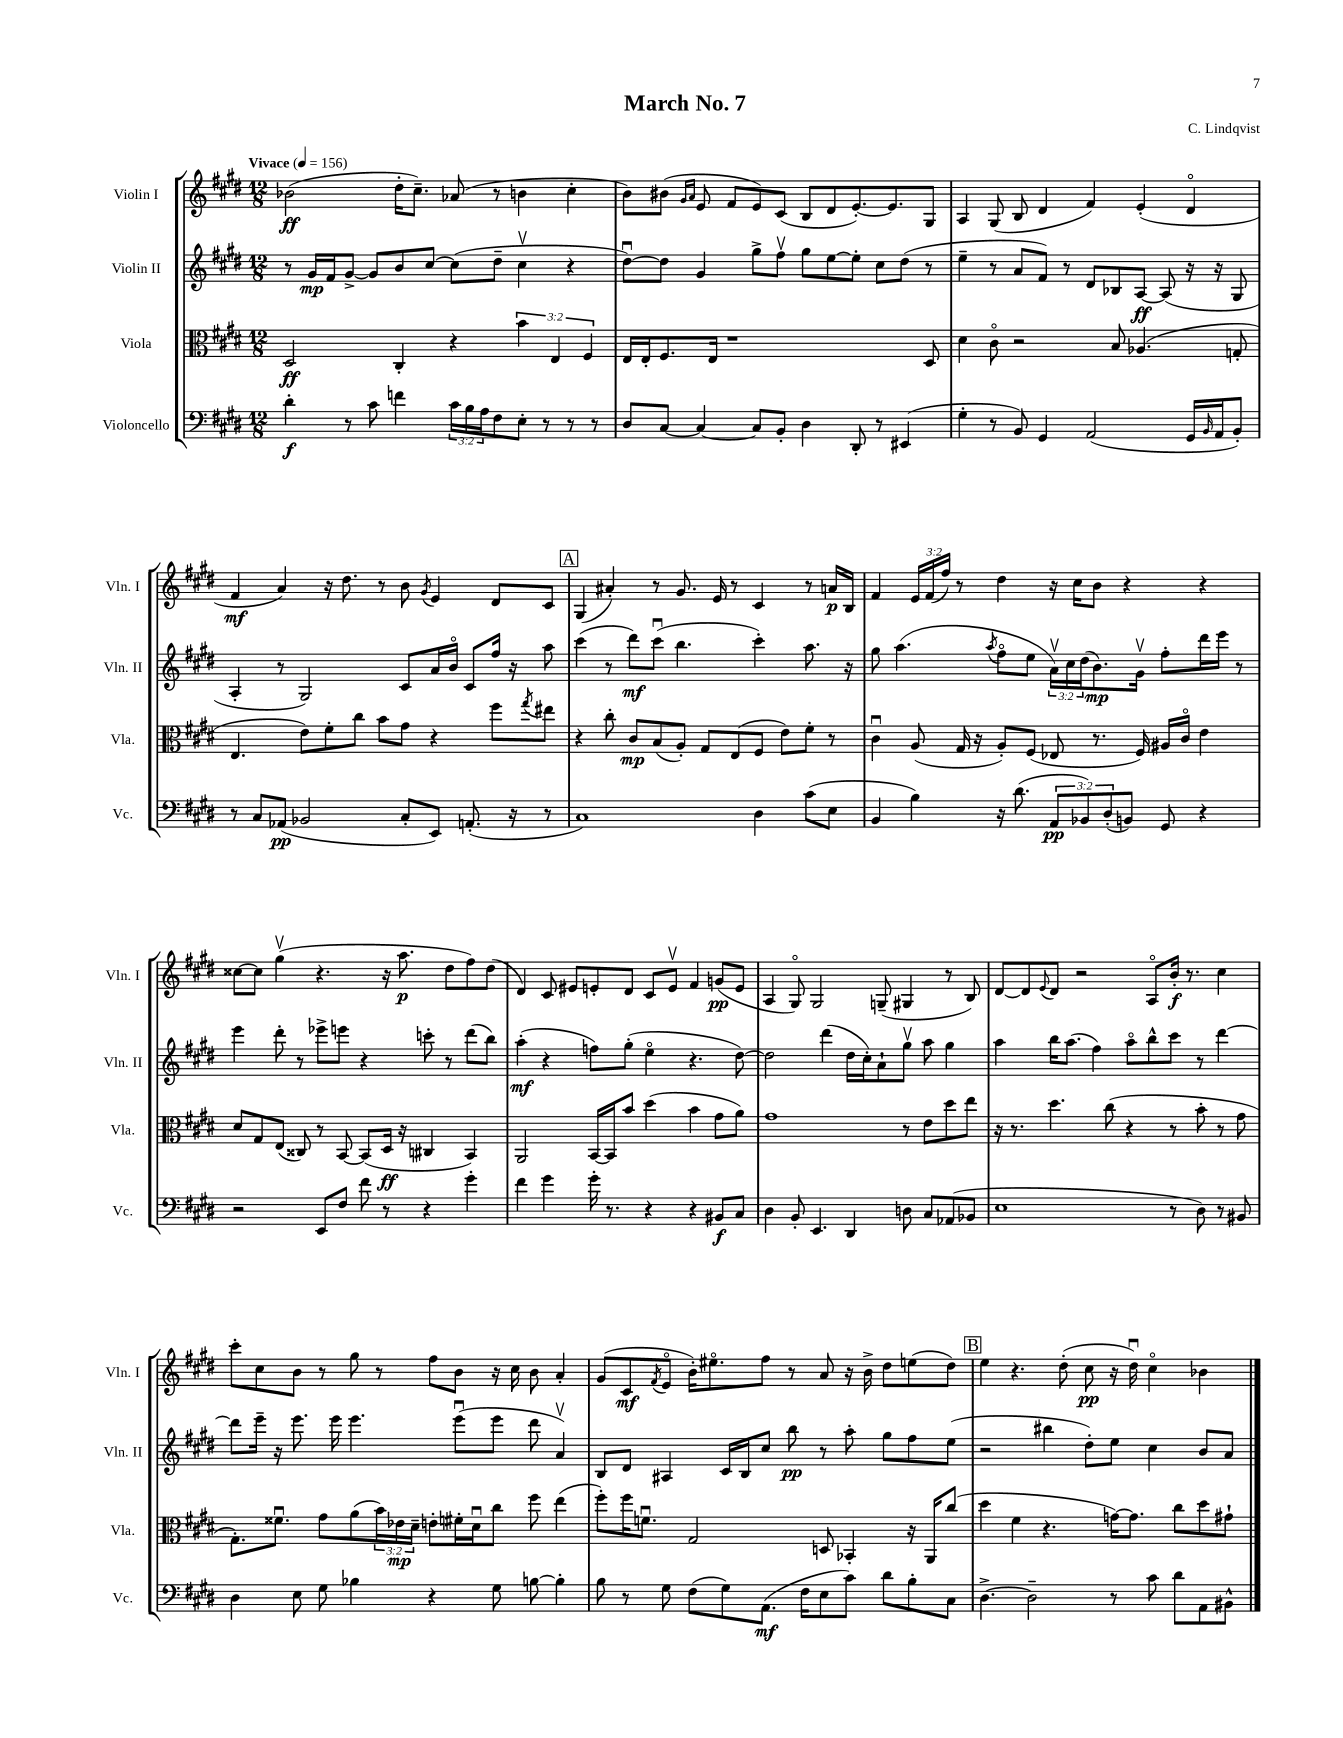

**kern	**kern	**kern	**kern
*staff4	*staff3	*staff2	*staff1
*clefF4	*clefC3	*clefG2	*clefG2
*k[f#c#g#d#]	*k[f#c#g#d#]	*k[f#c#g#d#]	*k[f#c#g#d#]
*M12/8	*M12/8	*M12/8	*M12/8
*MM156	*MM156	*MM156	*MM156
4d#'\	2D#/	8r	(2b-\
.	.	16g#/LL	.
.	.	16f#/J	.
8r	.	[8g#^/J	.
8c#\	.	8g#/]L	.
4f\	4C#'/	8b/	16dd#'\LK
.	.	.	8.cc#~\J)
.	.	[8cc#/J	.
24c#\LL	4r	(8cc#\]L	(8a-/
24B\	.	.	.
24A\J	.	.	.
8F#\	.	8dd#~\J	8r
8E'\J	6b\	4cc#v\	4b\
8r	.	.	.
.	6E/	.	.
8r	.	4r	4cc#'\
.	6F#/	.	.
8r	.	.	.
=	=	=	=
8D#/L	16E/LL	[8dd#u\L)	8b\L)
.	16E'/J	.	.
[8C#/J	8.F#/	8dd#\]J	(8b#\J
.	.	.	16qqg#/LL
.	.	.	16qqa/JJ
4C#/_	.	4g#/	8e/
.	16E/Jk	.	.
.	1r	.	8f#/L
8C#/]L	.	8gg#^\L	8e/)
8BB'/J	.	8ff#v\J	(8c#/J
4D#\	.	8gg#\L	8B/L
.	.	[8ee\	8d#/
8DD#'/	.	8ee'\]J	[8.e'/)
8r	.	8cc#\L	.
.	.	.	8.e/]
(4EE#/	.	(8dd#\J	.
.	8D#/	8r	8G#/J
=	=	=	=
4G#'\	4d#\	4ee~\	4A/
8r	8c#o\	8r	(8G#/
8BB/)	2r	8a/L	8B/
4GG#/	.	8f#/J)	4d#/
.	.	8r	.
(2AA/	.	8d#/L	4f#/)
.	8B/	8B-/	.
.	(4.A-/	[8A/J	(4e'/
.	.	(8A/]	.
16GG#/LL	.	16r	4d#o/
16qqBB/	.	.	.
16AA/J	.	16r	.
8BB'/J)	8G'/	8G#/	.
=	=	=	=
8r	4.E/	4A'/	4f#/
8C#/L	.	.	.
(8AA-/J	.	8r	4a/)
2BB-/	8e\L)	2G#/)	.
.	8f#'\	.	16r
.	.	.	8.dd#\
.	8cc#\J	.	.
.	8b\L	.	8r
8C#'/L	8g#\J	8c#/L	8b\
.	.	.	8qg#/
8EE/J)	4r	16a/L	4e/
.	.	16bo/JJ	.
(8.AA'/	.	8c#/L	.
.	8ff#\L	16ff#/Jk	8d#/L
16r	.	16r	.
.	8qgg#/	.	.
8r	8ee#\J	8aa\	8c#/J
=	=	=	=
1C#)	4r	(4ccc#\	(4G#/
.	8cc#'\	8r	4a#'/)
.	8c#/L	8ddd#\L)	.
.	(8B/	(8ccc#u\J	8r
.	8A'/J)	4.bb\	8.g#/
.	8G#/L	.	.
.	.	.	16e/
.	(8E/	.	8r
4D#\	8F#/J	4ccc#'\)	4c#/
.	8e\L)	.	.
(8c#\L	8f#'\J	8.aa\	8r
8E\J	8r	.	16a/LL
.	.	16r	16B/JJ
=	=	=	=
4BB/	4c#u\	8gg#\	4f#/
.	.	(4.aa\	.
4B\)	(8A/	.	24e/LL
.	.	.	(24f#/
.	.	.	24ff#/JJ)
.	16G#/	.	8r
.	16r	.	.
.	.	8qaa/	.
16r	8A'/L)	8ff#o\L	4dd#\
(8.d#\	.	.	.
.	(8F#/J	8ee\J	.
12AA/L	8E-/	24av\LL)	16r
.	.	24cc#\	.
.	.	.	16cc#\LK
12BB-/)	.	(24dd#\J	.
.	8.r	8.b\)	8b\J
(12D#'/	.	.	.
8BB/J)	.	.	4r
.	16F#/)	16g#v\Jk	.
8GG#/	16A#/LL	8ff#'\L	.
.	16c#o/JJ	.	.
4r	4e\	16ddd#\L	4r
.	.	16eee\JJ	.
.	.	8r	.
=	=	=	=
2r	8d#/L	4eee\	[8cc##\L
.	8G#/	.	8cc##\]J
.	(8E/J	8ddd#'\	(4gg#v\
.	8C##/)	8r	.
8EE/L	8r	8eee-^\L	4.r
8F#/J	[8BB/	8eee\J	.
8f#\	(8BB/]L	4r	.
8r	16D#/Jk	.	16r
.	16r	.	8.aa\
4r	4C#/	8ccc'\	.
.	.	8r	8dd#\L
4g#'\	4BB/)	(8ddd#\L	8ff#\)
.	.	8bb\J)	(8dd#\J
=	=	=	=
4f#\	2AA/	(4aa'\	4d#/)
4g#\	.	4r	8c#/
.	.	.	8e#/L
16g#'\	[16BB/LL	8ff\L)	8e'/
8.r	16BB/]J	.	.
.	8b/J	(8gg#'\J	8d#/J
4r	(4dd#\	4eeo\	8c#/L
.	.	.	8ev/J
4r	4b\	4.r	4f#/
8BB#/L	8g#\L	.	(8g/L
8C#/J	8a\J)	[8dd#\)	8e/J
=	=	=	=
4D#\	1g#	2dd#\]	4A/
8BB'/	.	.	8G#o/)
4.EE/	.	.	2G#/
.	.	(4ddd#\	.
4DD#/	.	16dd#\LL	.
.	.	16cc#'\J)	.
.	.	8a`\	(8G~/
8D\	8r	8gg#v\J	4G#/
8C#/L	8e\L	8aa\	.
(8AA-/	8dd#\	4gg#\	8r
8BB-/J	8ee\J	.	8B/)
=	=	=	=
1E	16r	4aa\	[8d#/L
.	8.r	.	.
.	.	.	8d#/]
.	.	.	8qqe/
.	4.dd#\	16bb\LK	8d#/J
.	.	(8.aa\J	.
.	.	.	2r
.	.	4ff#\)	.
.	(8cc#\	.	.
.	4r	8aao\L	.
.	.	8bb^^\	8Ao/L
8r	8r	8ccc#\J	16b'/Jk
.	.	.	8.r
8D#\)	8b'\	8r	.
8r	8r	[4ddd#\	4cc#\
8BB#/	8g#\	.	.
=	=	=	=
4D#\	8.G#'\L)	8ddd#\]L	8ccc#'\L
.	.	16eee~\Jk	8cc#\
.	8.f##u\J	16r	.
8E\	.	8.eee\	8b\J
8G#\	8g#\L	.	8r
.	.	16eee\	.
4B-\	(8a\	4.eee\	8gg#\
.	24b\L)	.	8r
.	24e-\	.	.
.	24d#~\JJ	.	.
4r	8e'\L	.	8ff#\L
.	16f#'\L	(8eeeu\L	8b\J
.	16d#u\J	.	.
8G#\	8cc#\J	8eee\J	16r
.	.	.	16cc#\
[8B\	8ff#\	8ddd#\	8b\
4B'\]	(4ee\	4av/)	4a'/
=	=	=	=
8B\	8ff#'\L)	8B/L	(8g#/L
8r	16ff#\K	8d#/J	8c#/
.	8.fu\J	.	.
.	.	.	8qf#/
8G#\	.	4A#/	8eo/J
(8F#\L	2G#/	.	16b'\LK)
.	.	.	8.ee#o\
8G#\)	.	16c#/LL	.
.	.	16B/J	.
(8.AA\J	.	8cc#/J	8ff#\J
.	.	8bb\	8r
16F#\LK	.	.	.
8E\	8D/	8r	8a/
8c#\J)	4BB-'/	8aa'\	16r
.	.	.	16b^\
8d#\L	.	8gg#\L	8dd#\L
8B'\	16r	8ff#\	(8ee\
.	16AA/LK	.	.
8C#\J	(8cc#/J	(8ee\J	8dd#\J)
=	=	=	=
[4.D#^\	4dd#\	2r	4ee\
.	4f#\	.	4.r
2D#~\]	.	.	.
.	4.r	4bb#\	.
.	.	.	(8dd#'\
.	.	8dd#'\L)	8cc#\
8r	[16g\LK)	8ee\J	16r
.	8.g\]J	.	16dd#u\)
8c#\	.	4cc#\	4cc#o\
8d#\L	8cc#\L	.	.
8AA\	8dd#\	8b/L	4b-\
8BB#^^\J	8g#`\J	8a/J	.
==	==	==	==
*-	*-	*-	*-
